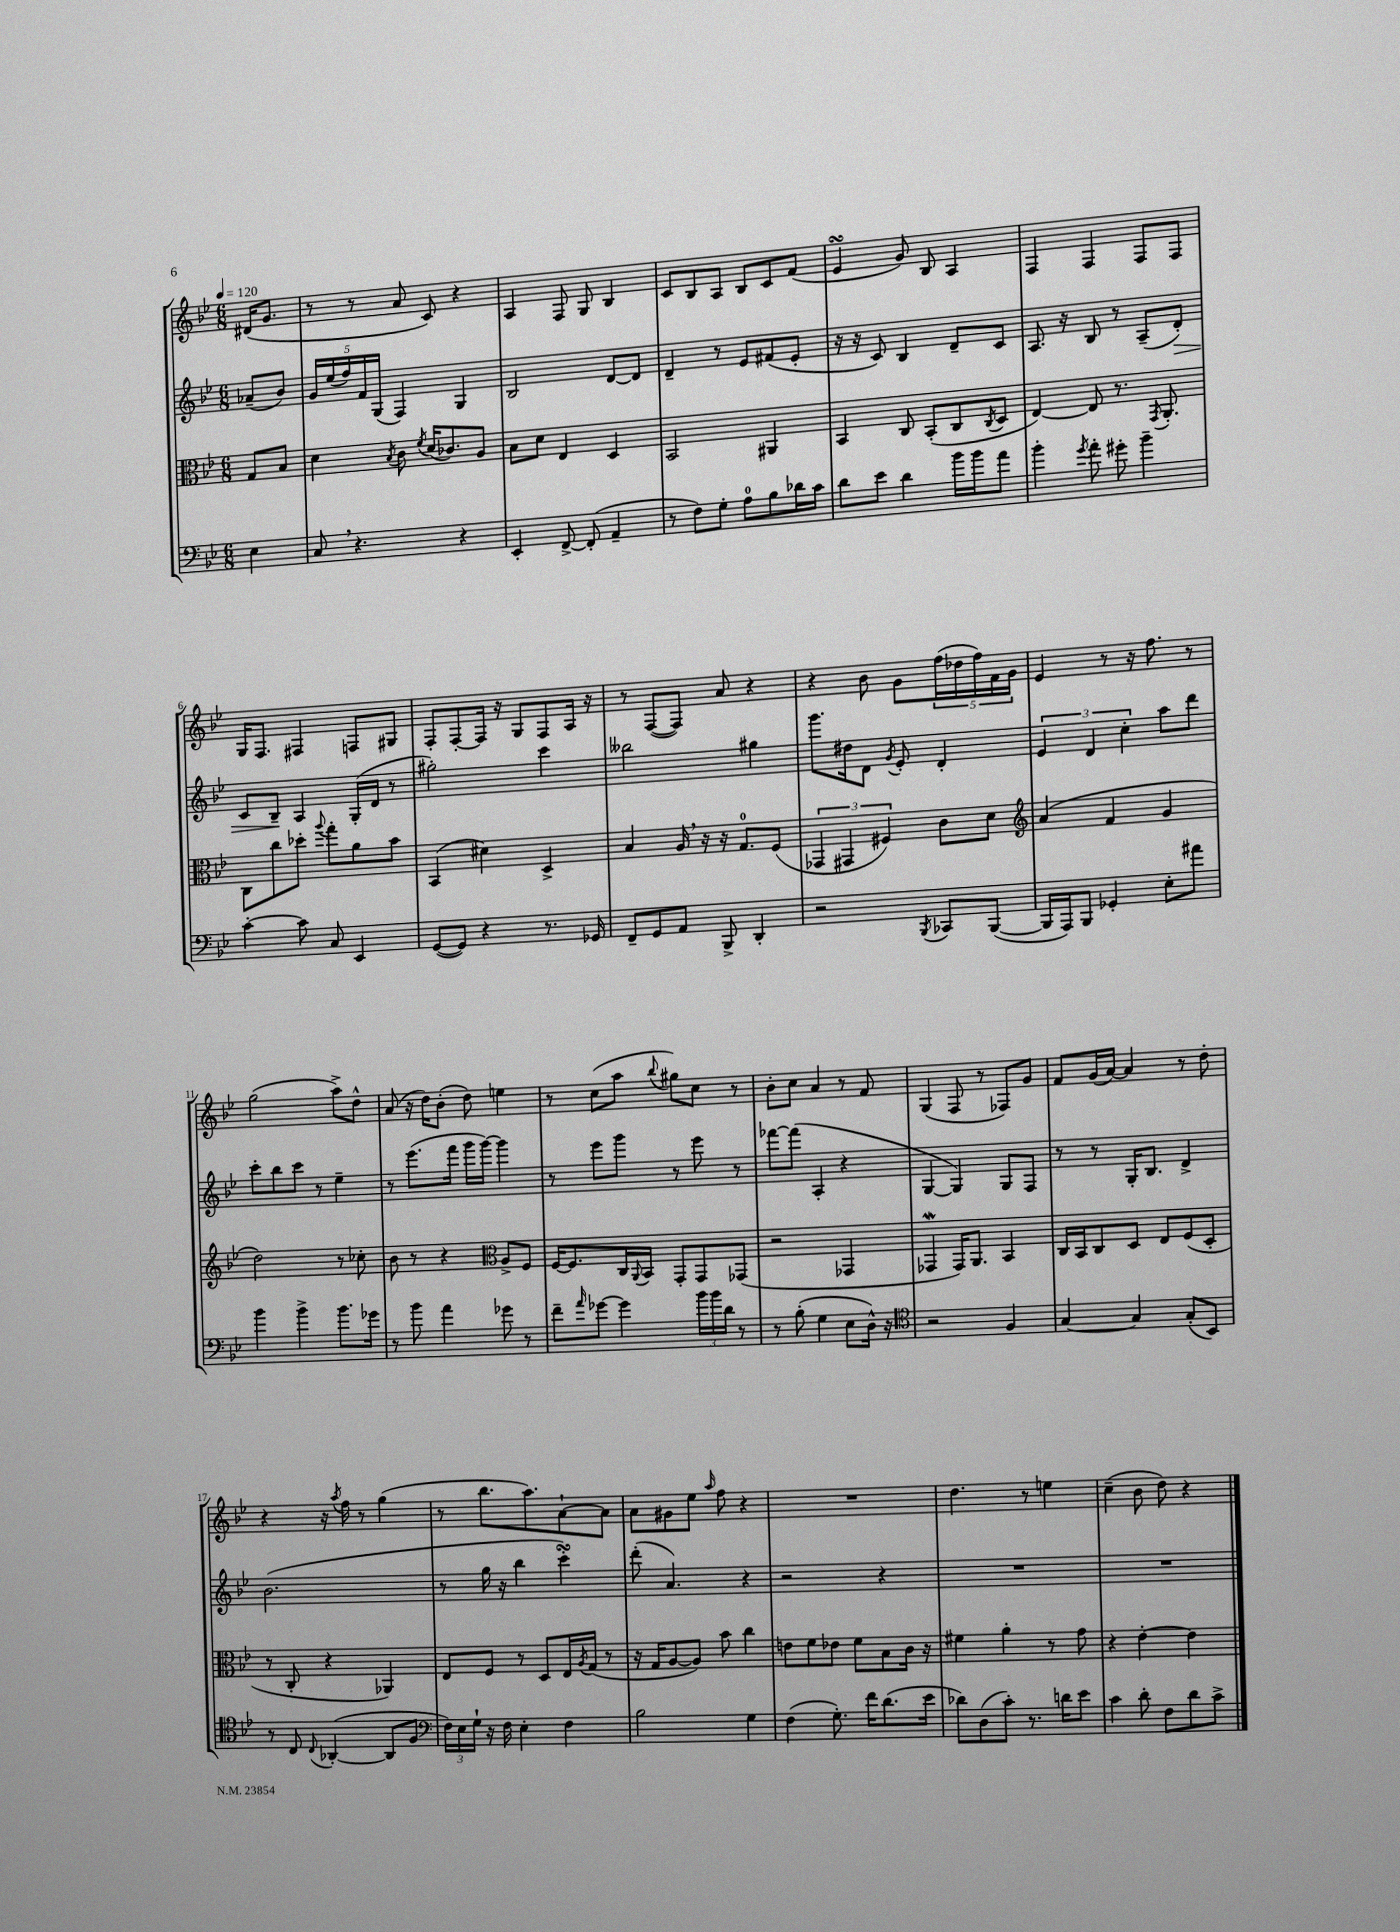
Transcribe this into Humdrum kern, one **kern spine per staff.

**kern	**kern	**kern	**kern
*staff4	*staff3	*staff2	*staff1
*clefF4	*clefC3	*clefG2	*clefG2
*k[b-e-]	*k[b-e-]	*k[b-e-]	*k[b-e-]
*M6/8	*M6/8	*M6/8	*M6/8
*MM120	*MM120	*MM120	*MM120
4E-	8G	(8a-~	(16d#
.	.	.	8.g
.	8B-	8b-)	.
=	=	=	=
8C	4d	20g	8r
.	.	(20ee-	.
.	.	20ff)	.
4.r	.	.	8r
.	.	20f	.
.	.	(20G	.
.	8qB-	.	.
.	8c	4F)	8a
.	8qf	.	.
.	(16d	.	8c)
.	8.c-)	.	.
4r	.	4G	4r
.	8A	.	.
=	=	=	=
4EE-'	8B-	2B-	4A
.	8d	.	.
[8FF^	4E-	.	8F
(8FF']	.	.	8G
4AA~	4D	[8d	4B-
.	.	8d]	.
=	=	=	=
8r	2BB-	4d~	8c
8F)	.	.	8B-
8G'	.	8r	8A
8A	.	8e-	8B-
8B-	4AA#	(8f#	8c
16d-	.	8e-'	(8f
16c	.	.	.
=	=	=	=
8d	4BB-	16r	4e-
.	.	16r	.
8e-	.	8c)	.
4d	8C	4B-	8g)
.	(8BB-'	.	8B-
16b-	8C	8d~	4A
16b-	.	.	.
.	8qC	.	.
8a	8D	8c	.
=	=	=	=
4b-'	[4E-)	8.A	4F
.	.	16r	.
8qg	.	.	.
8a'	8E-]	8B-	4F
8g#'	8.r	8r	.
4b-~	.	(8A~	8F
.	8qGG	.	.
.	8.AA'	.	.
.	.	8d')	8F
=	=	=	=
[4c'	8C	8c	16G
.	.	.	8.F
.	8cc	8B-~	.
8c]	8dd-'	4A	4F#
.	8qqaa	.	.
8C	8gg'	.	.
4EE-	8a	(16G'	8F
.	.	16d	.
.	8b-	8r	8G#
=	=	=	=
([8GG	(4BB-	2gg#')	8F'
8GG])	.	.	[8F'
4r	4d#)	.	16F]
.	.	.	16r
.	.	.	8G
8.r	4D^	4ccc	8F
.	.	.	16A
16GG-	.	.	16r
=	=	=	=
8FF~	4B-	2bb--	8r
8GG	.	.	([8F
8AA	16A	.	8F])
.	16r	.	.
8BBB-^	16r	.	8a
.	8.G	.	.
4DD'	.	4gg#	4r
.	(8F	.	.
=	=	=	=
2r	6GG-	8.ggg	4r
.	6GG#	.	.
.	.	16dd#	.
.	.	8d	8b-
.	6F#)	.	.
.	.	8qg	.
.	.	8e-'	8g
8qBBB-	.	.	.
8CC-	8c	4d'	(20ff
.	.	.	20dd-
.	.	.	20ff)
([8BBB-	8d	.	.
.	.	.	20f
.	.	.	20g
=	=	=	=
*	*clefG2	*	*
16BBB-]	(4a	6e-	4e-
16AAA)	.	.	.
8BBB-	.	.	.
.	.	6d	.
4GG-'	4f	.	8r
.	.	6cc'	.
.	.	.	16r
.	.	.	8.ff
8E-'	4g	8aa	.
8a#	.	8ddd	8r
=	=	=	=
4b-	2dd)	8ccc'	(2gg
.	.	8bb-	.
4b-^	.	8ccc	.
.	.	8r	.
8.b-	8r	4ee-~	8aa^)
.	8cc-'	.	8dd^^
16g-	.	.	.
=	=	=	=
8r	8b-	8r	(8a
8b-	8r	(8.eee-	16r
.	.	.	16dd)
4a	4r	.	(8b-'
.	.	16fff	.
.	.	16ggg	8dd)
.	.	[16ggg)	.
*	*clefC3	*	*
8g-	8A^	4ggg]	4ee
8r	8F	.	.
=	=	=	=
8f~	[16F	8r	8r
.	8.F]	.	.
16qqa	.	.	.
[8g-	.	8eee-	(8cc
4g-]	16C	8ggg	8aa
.	8qqAA	.	.
.	16BB-	.	.
.	.	.	8qqbb-
.	8GG'	8r	8gg#)
24b-	8GG	8eee-	8cc
24b-	.	.	.
24d	.	.	.
8r	(8GG-	8r	8r
=	=	=	=
8r	2r	[8fff-	8b-'
(8B-'	.	(8fff-]	8cc
4G	.	4A'	4a
8E-	4GG-	4r	8r
16D^^)	.	.	8f
16r	.	.	.
=	=	=	=
*clefC4	*	*	*
2r	4GG-	[4G	(4G
.	16GG-)	4G])	8F
.	8.AA	.	.
.	.	.	8r
4F	4BB-	8G	8F-)
.	.	8F	8g
=	=	=	=
[4G	16C	8r	8f
.	16BB-	.	.
.	8C	8r	(16g
.	.	.	[16a)
4G]	8D	16G'	4a]
.	.	8.B-	.
.	8E-	.	.
(8G'	(8F	4d^	8r
8BB-)	8D'	.	8dd'
=	=	=	=
8r	8r	(2.b-	4r
8C	8C'	.	.
8qqC	.	.	.
([4AA-'	4r	.	16r
.	.	.	8qaa
.	.	.	16ff
.	.	.	8r
8AA-]	4AA-)	.	(4gg
8F	.	.	.
=	=	=	=
*clefF4	*	*	*
24F)	8E-	8r	8r
24E-	.	.	.
24G`	.	.	.
16r	8F	16gg	8.bb-
16F	.	16r	.
4E-'	8r	4bb-	.
.	.	.	8.aa)
.	8D	.	.
4F	16E-	4ccc')	[8a`
.	8qA	.	.
.	(16G	.	.
.	8r	.	8a]
=	=	=	=
2B-	16r	(8ddd'	8a
.	16G	.	.
.	[8A	4.a)	8g#
.	8A])	.	8ee-
.	.	.	16qqaa
.	8b-	.	8ff
4G	4cc	4r	4r
=	=	=	=
(4F	8e	2r	2.r
.	8f	.	.
8.G')	8e-	.	.
.	8f	.	.
16f	.	.	.
(8.d	8B-	4r	.
.	16c	.	.
16e-	16r	.	.
=	=	=	=
8d-)	4f#	2.r	4.dd
(8D	.	.	.
8c')	4a'	.	.
8.r	.	.	8r
.	8r	.	4ee
16d	.	.	.
8e-	8g	.	.
=	=	=	=
4c	4r	2.r	(4cc~
8d'	[4e-'	.	8b-
8F	.	.	8dd)
8d	4e-]	.	4r
8c^	.	.	.
==	==	==	==
*-	*-	*-	*-
